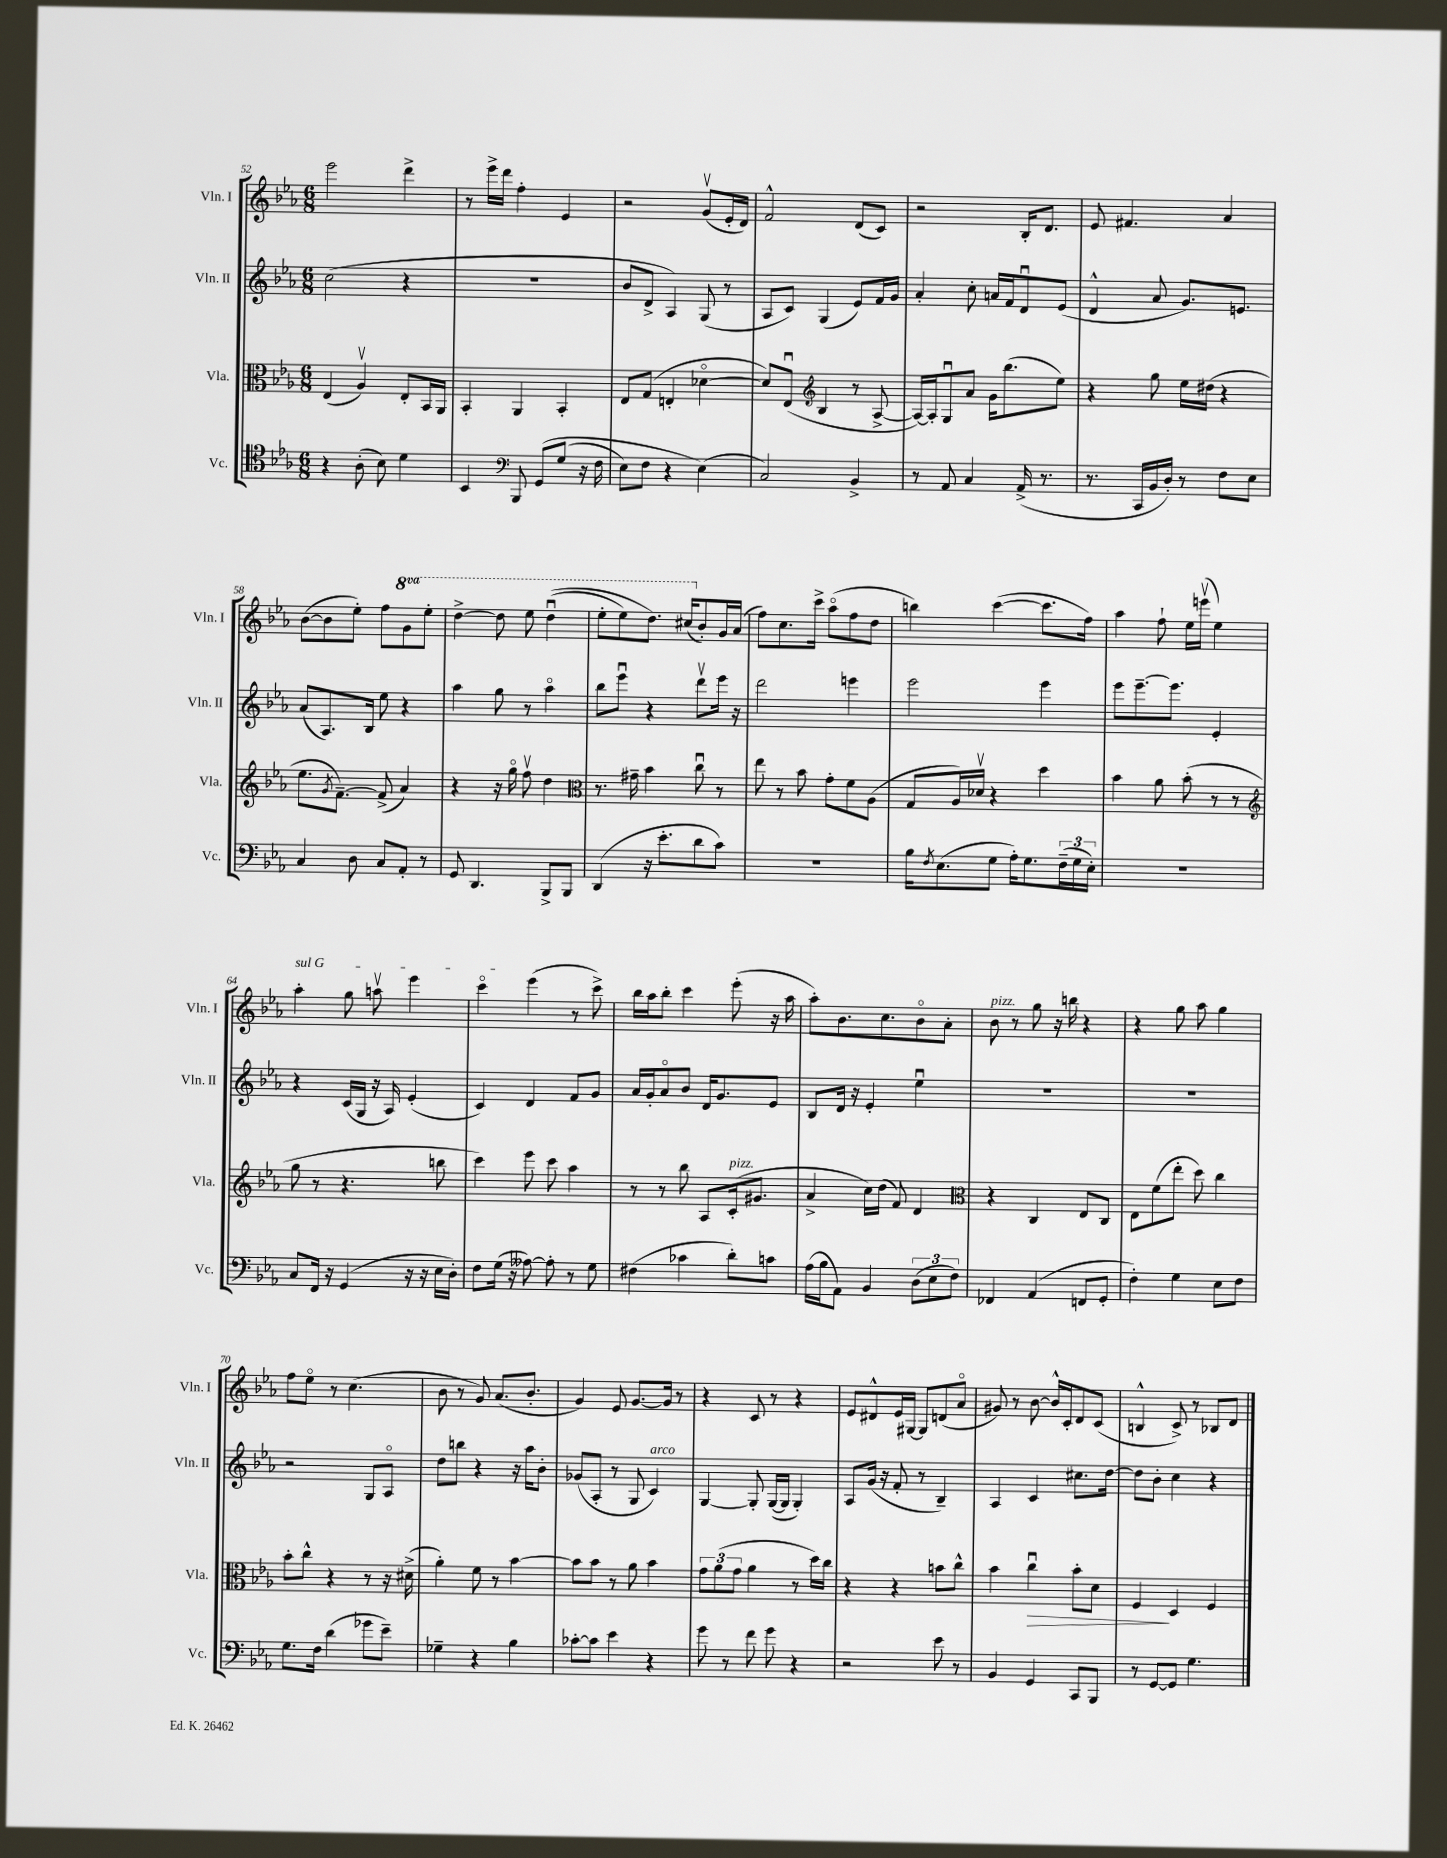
<<
\new StaffGroup <<
\new Staff = "s0" \with { instrumentName = "Vln. I" shortInstrumentName = "Vln. I" } {
    \clef treble \key ees \major \numericTimeSignature \time 6/8 \set Staff.ottavationMarkups = #ottavation-simple-ordinals
    ees'''2 d'''4-> |
    r8 ees'''16-> d'''16 f''4-. ees'4 |
    r2 g'8\upbow( ees'16-. d'16) |
    f'2-^ d'8( c'8) |
    r2 bes16-. d'8. |
    ees'8 fis'4. aes'4 |
    bes'8~( bes'8 ees''8-.) f''8 \ottava #1 g''8 ees'''8-. |
    d'''4~-> d'''8 ees'''8 d'''4\downbow(\( |
    ees'''8-. ees'''8) d'''8.\) cis'''16( \ottava #0 bes'8-.) g'16 aes'16( |
    f''8) c''8. c'''16-> aes''8\flageolet( f''8 d''8 |
    b''4) c'''4~( c'''8. f''16) |
    aes''4 f''8-! ees''16 e'''16\upbow( ees''4) |
    \once \override TextSpanner.bound-details.left.text = \markup { \italic "sul G" } aes''4-.\startTextSpan g''8 a''8\upbow ees'''4 |
    c'''4\flageolet ees'''4\stopTextSpan( r8 c'''8->) |
    bes''16 aes''16 bes''8-. c'''4 ees'''8-.( r16 aes''16 |
    aes''8-.) bes'8. c''8. bes'8\flageolet aes'8-. |
    bes'8^\markup { \italic "pizz." } r8 g''8 r16 b''16 r4 |
    r4 g''8 aes''8 g''4 |
    f''8 ees''8\flageolet r8 c''4.( |
    bes'8 r8 g'8) aes'8.( bes'8.-. |
    g'4) ees'8 g'8.~ g'16 r8 |
    r4 c'8 r8 r4 |
    ees'8 dis'8-^ ees'16 gis16~ gis8 d'8( aes'8\flageolet |
    gis'8) r8 bes'8~ bes'16-^ c'16-. d'8 c'8( |
    b4-^ c'8->) r8 bes8 d'8 \bar "|." |
}
\new Staff = "s1" \with { instrumentName = "Vln. II" shortInstrumentName = "Vln. II" } {
    \clef treble \key ees \major \numericTimeSignature \time 6/8
    c''2( r4 |
    R2. |
    bes'8 d'8-> aes4) g8( r8 |
    aes8 c'8) g4( ees'8) f'16 g'16 |
    aes'4-. c''8-. a'16 f'16 d'8\downbow ees'8( |
    d'4-^ aes'8 g'8.) e'8. |
    aes'8( aes8.) bes16 ees''8 r4 |
    aes''4 g''8 r8 aes''4\flageolet |
    bes''8 ees'''8\downbow r4 d'''8\upbow ees'''16 r16 |
    d'''2 e'''4 |
    ees'''2 ees'''4 |
    ees'''8 ees'''8.~-- ees'''8. ees'4-. |
    r4 c'16( g16 r16 aes16) ees'4-.( |
    c'4) d'4 f'8 g'8 |
    aes'16 g'16-. aes'8\flageolet bes'8 d'16 g'8. ees'8 |
    bes8 d'16 r16 ees'4-. ees''4\downbow |
    R2. |
    R2. |
    r2 g8 aes8\flageolet |
    d''8 b''8 r4 r16 aes''16 bes'8-. |
    ges'8( aes8-. r8 g8 c'4^\markup { \italic "arco" }) |
    g4~ g8-. g16~( g16 g4-.) |
    aes8 g'16( r16 f'8-. r8 bes4--) |
    aes4 c'4 cis''8. d''16~ |
    d''8 bes'8-. c''4 r4 \bar "|." |
}
\new Staff = "s2" \with { instrumentName = "Vla." shortInstrumentName = "Vla." } {
    \clef alto \key ees \major \numericTimeSignature \time 6/8
    ees4( aes4\upbow) ees8-. bes,16 aes,16 |
    bes,4-. aes,4 bes,4-. |
    ees8 g8( e4-. des'4~\flageolet |
    des'8) ees8\downbow( \clef treble bes4 r8 aes8~-> |
    aes16~) aes16-. g8\downbow aes'8 g'16 bes''8.( ees''8) |
    r4 g''8 ees''16 dis''16( r4 |
    ees''8. \acciaccatura { g'8 } f'8.~--) f'8->( aes'4) |
    r4 r16 g''16\flageolet f''8\upbow d''4 |
    \clef alto r8. gis'16-- bes'4 c''8\downbow r8 |
    ees''8 r8 bes'8 g'8-. f'8 aes8( |
    g8 aes16) des'16\upbow r4 d''4 |
    bes'4 aes'8 bes'8-.( r8 r8 |
    \clef treble g''8 r8 r4. b''8 |
    c'''4) ees'''8 c'''8 aes''4 |
    r8 r8 bes''8 aes8 c'16-.^\markup { \italic "pizz." }( gis'8. |
    aes'4-> c''16) d''16( f'8) d'4 |
    \clef alto r4 c4 ees8 c8 |
    ees8 f'8( ees''8-. d''8) c''4 |
    bes'8-. c''8-^ r4 r8 r16 dis'16->( |
    aes'4-.) f'8 r8 bes'4~ |
    bes'8 bes'8 r8 aes'8 bes'4 |
    \tuplet 3/2 { g'8 aes'8( g'8 } aes'4 r8 d''16) c''16 |
    r4 r4 b'8 c''8-^ |
    bes'4 c''4\downbow\> bes'8-. d'8 |
    f4\! d4 f4 \bar "|." |
}
\new Staff = "s3" \with { instrumentName = "Vc." shortInstrumentName = "Vc." } {
    \clef tenor \key ees \major \numericTimeSignature \time 6/8
    r4 aes8-.( bes8) d'4 |
    bes,4 \clef bass bes,,8 g,8\( g8( r16 f16 |
    ees8) f8 r4 ees4(\) |
    c2) bes,4-> |
    r8 aes,8 c4 aes,16->( r8. |
    r8. c,16 bes,16 d16-.) r8 f8 ees8 |
    c4 d8 c8 aes,8-. r8 |
    g,8 d,4. bes,,8-> bes,,8 |
    d,4( r16 ees'8.-. d'8 c'8) |
    R2. |
    bes16 \acciaccatura { f8 } ees8.( g8 aes16-.) g8. \tuplet 3/2 { f16--( g16 ees16-.) } |
    R2. |
    c8 f,16 r16 g,4( r16 r16 ees16 d16-.) |
    f8 g16( r16 aeses8~) aeses8-. r8 g8 |
    fis4( ces'4 d'8-.) c'8 |
    aes16( bes16 aes,8) bes,4 \tuplet 3/2 { d8( ees8 f8) } |
    fes,4 aes,4( f,8 g,8-. |
    f4-.) g4 ees8 f8 |
    g8. f16 d'4( ges'8 ees'8--) |
    ges4-- r4 bes4 |
    ces'8~-. ces'8 ees'4 r4 |
    g'8 r8 f'8 g'8 r4 |
    r2 ees'8 r8 |
    bes,4 g,4 c,8 bes,,8 |
    r8 g,8~ g,8 g4. \bar "|." |
}
>>
>>
\layout { \context { \Score currentBarNumber = #52 } }
